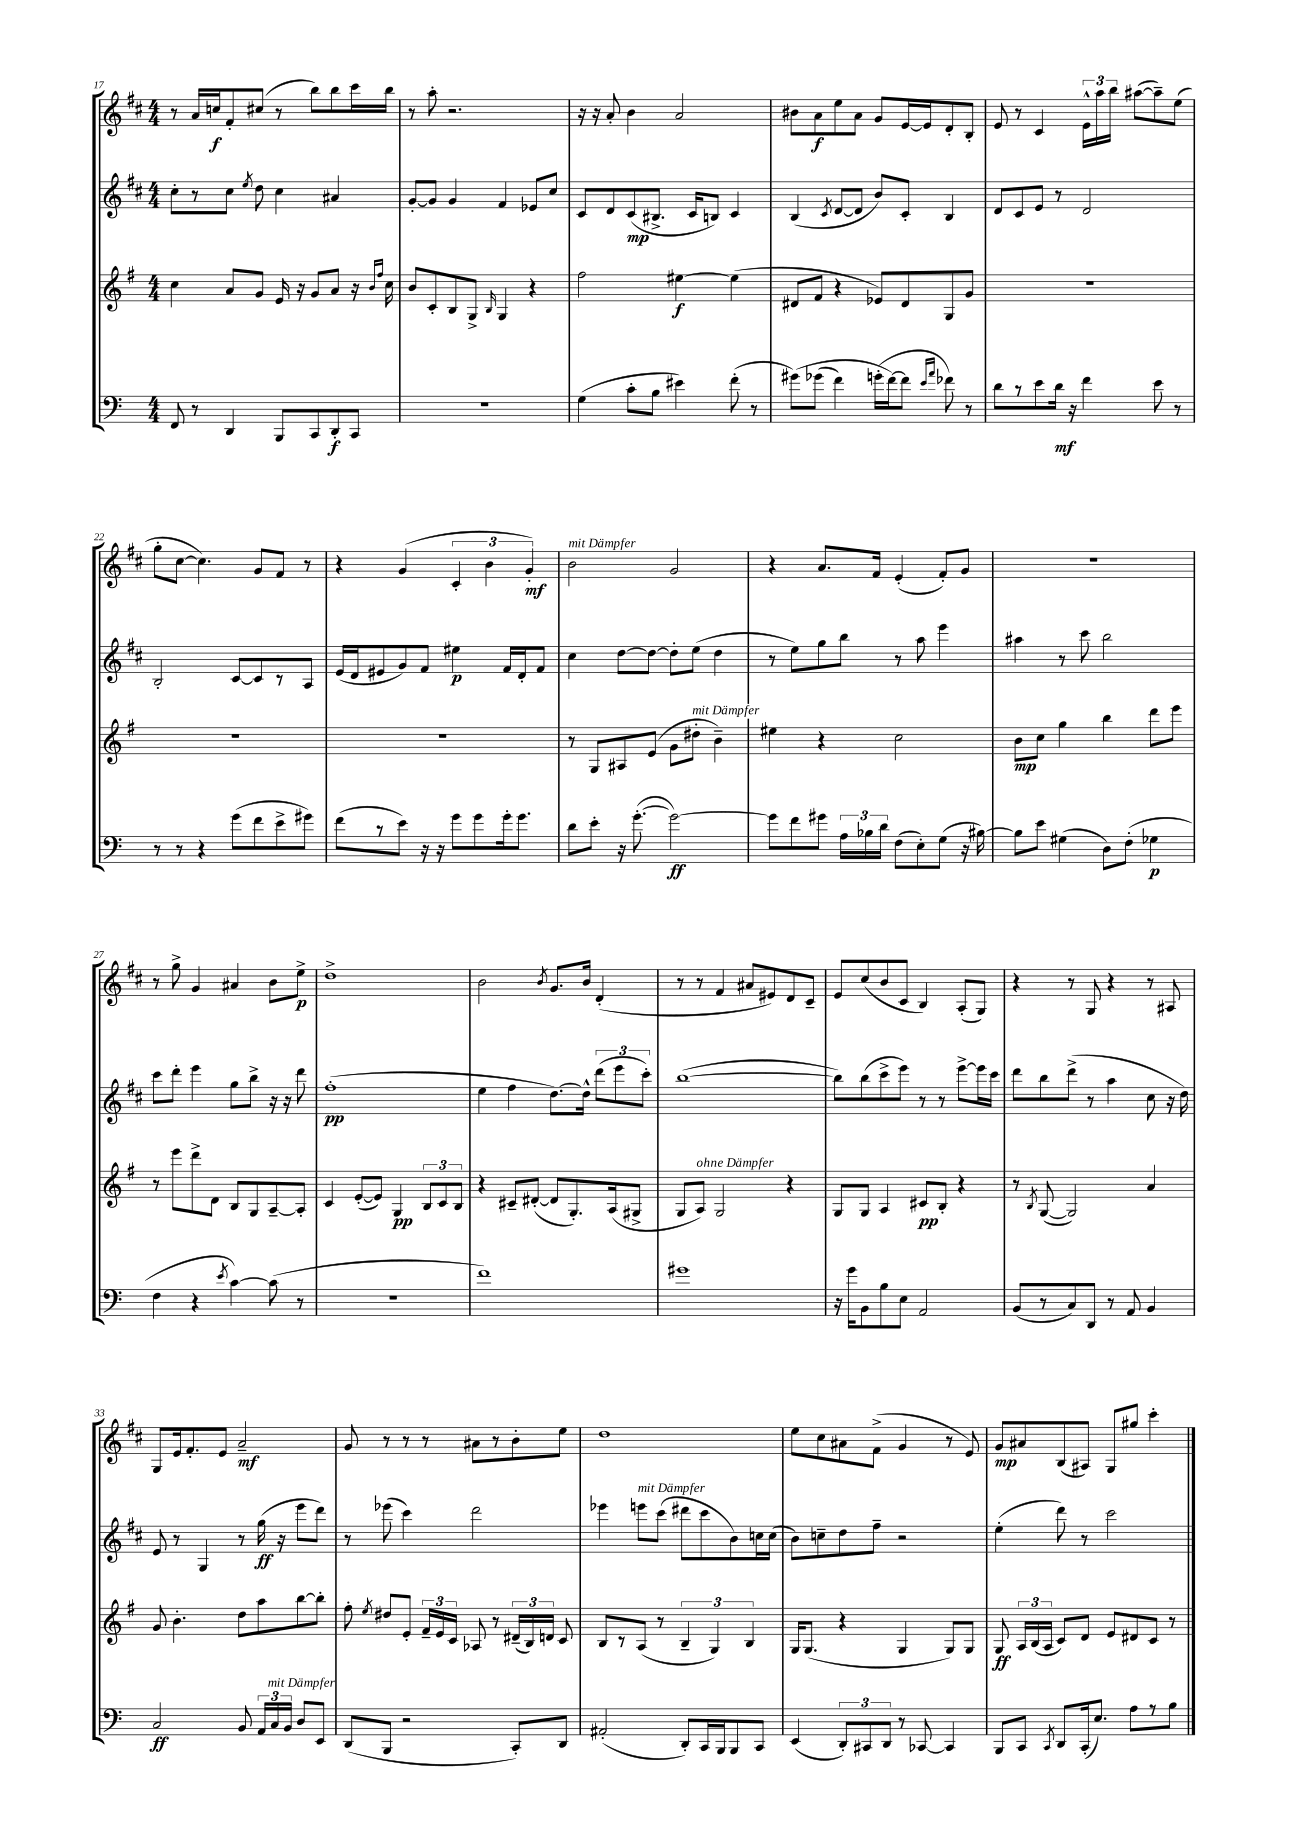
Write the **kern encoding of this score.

**kern	**kern	**kern	**kern
*staff4	*staff3	*staff2	*staff1
*clefF4	*clefG2	*clefG2	*clefG2
*k[]	*k[f#]	*k[f#c#]	*k[f#c#]
*M4/4	*M4/4	*M4/4	*M4/4
8FF/	4cc\	8cc#'\L	8r
8r	.	8r	16a/LL
.	.	.	16cc/J
4DD/	8a/L	8cc#\J	8f#'/
.	.	8qee/	.
.	8g/J	8dd\	(8cc#/J
8BBB/L	16e/	4cc#\	8r
.	16r	.	.
8CC/	8g/L	.	8bb\L)
8DD'/	8a/J	4a#/	8bb\
8CC/J	16r	.	16ccc#\L
.	16qqb/LL	.	.
.	16qqff#/JJ	.	.
.	16cc\	.	16bb\JJ
=	=	=	=
1r	8b/L	[8g'/L	8r
.	8c'/	8g/]J	8aa'\
.	8B/	4g/	2.r
.	8G^/J	.	.
.	16qqB/	.	.
.	4G/	4f#/	.
.	4r	8e-/L	.
.	.	8cc#/J	.
=	=	=	=
(4G\	2ff#\	8c#/L	16r
.	.	.	16r
.	.	8d/	8a'/
8c'\L	.	(8c#/	4b\
8B\J	.	8.B#^/J	.
4e#\)	[4ee#\	.	2a/
.	.	16c#/LK	.
.	.	8B/J)	.
(8f'\	(4ee#\]	4c#/	.
8r	.	.	.
=	=	=	=
&(8g#\L)	8d#/L	(4B/	8b#\L
(8g-\J	8f#/J	.	8a\
.	.	8qc#/	.
4f\)	4r	[8d/L	8ee\
.	.	8d/]J	8a\J
(16g'\LL	8e-/L)	8b/L)	8g/L
[16f\J&)	.	.	.
8f\]J	8d#/	8c#'/J	[16e/L
.	.	.	16e/]J
16qqe/LL	.	.	.
16qqa/JJ	.	.	.
8f-\)	8G/	4B/	8d'/
8r	8g/J	.	8B'/J
=	=	=	=
8d\L	1r	8d/L	8e/
8r	.	8c#/	8r
8e\	.	8e/J	4c#/
16d\Jk	.	8r	.
16r	.	.	.
4f\	.	2d/	24e^^\LL
.	.	.	24aa\
.	.	.	24bb\JJ
.	.	.	([8aa#\L
8e\	.	.	8aa#~\])
8r	.	.	(8ee\J
=	=	=	=
8r	1r	2B'/	8gg'\L
8r	.	.	[8cc#\J
4r	.	.	4.cc#\])
(8g\L	.	[8c#/L	.
8f\	.	8c#/]	8g/L
8e^\	.	8r	8f#/J
8g#\J)	.	8A/J	8r
=	=	=	=
(8f\L	1r	(16e/LL	4r
.	.	16d/J	.
8r	.	8e#/	.
8e\J)	.	8g/)	(4g/
16r	.	8f#/J	.
16r	.	.	.
8g\L	.	4ee#\	6c#'/
8g\	.	.	.
.	.	.	6b\
16g'\k	.	16f#/LL	.
8.g\J	.	16d'/J	.
.	.	.	6g'/)
.	.	8f#/J	.
=	=	=	=
8d\L	8r	4cc#\	2b\
8e'\J	8G/L	.	.
16r	8A#/	[8dd\L	.
([8.g'\	.	.	.
.	(8e/J	8dd\_J	.
2g\_)	8g\L	8dd'\]L	2g/
.	8dd#'\J	(8ee\J	.
.	4b~\)	4dd\	.
=	=	=	=
8g\]L	4ee#\	8r	4r
8f\	.	8ee\L)	.
8g#\J	4r	8gg\	8.a/L
24A\LL	.	8bb\J	.
24B-\	.	.	.
.	.	.	16f#/Jk
24d\JJ	.	.	.
(8F\L	2cc\	8r	(4e'/
8E'\)	.	8aa\	.
(8G\J	.	4eee\	8f#'/L)
16r	.	.	8g/J
[16B#\)	.	.	.
=	=	=	=
8B#\]L	8b\L	4aa#\	1r
8e\J	8cc\J	.	.
(4G#\	4gg\	8r	.
.	.	8ccc#\	.
8D\L)	4bb\	2bb\	.
(8F'\J	.	.	.
4G-\	8ddd\L	.	.
.	8eee\J	.	.
=	=	=	=
4F\	8r	8ccc#\L	8r
.	8eee\L	8ddd'\J	8gg^\
4r	8ddd^\	4eee\	4g/
.	8d\J	.	.
8qe/	.	.	.
[4c\)	8B/L	8gg\L	4a#/
.	8G/	8bb^\J	.
(8c\]	[8A~/	16r	8b\L
.	.	16r	.
8r	8A'/]J	8ddd\	8ee^\J
=	=	=	=
1r	4c/	(1ff#'	1dd^
.	([8e'/L	.	.
.	8e/]J)	.	.
.	4G/	.	.
.	12B/L	.	.
.	12c/	.	.
.	12B/J	.	.
=	=	=	=
1f)	4r	4ee\	2b\
.	8c#~/L	4ff#\	.
.	([8d#'/J	.	.
.	.	.	8qb/
.	8d#/]L	[8.dd\L)	8.g/L
.	8.G'/)	.	.
.	.	16dd^^\]Jk	16b/Jk
.	.	(12ddd\L	(4d'/
.	(16A/k	.	.
.	.	12eee\	.
.	8G#^/J	.	.
.	.	12ccc#'\J)	.
=	=	=	=
1g#	8G/L	([1bb	8r
.	8A/J)	.	8r
.	2G/	.	4f#/
.	.	.	8a#/L
.	.	.	8e#/)
.	4r	.	8d/
.	.	.	8c#~/J
=	=	=	=
16r	8G/L	8bb\]L)	8e/L
16g\LK	.	.	.
8BB\	8G/J	(8bb\	(8cc#/
8B\	4A/	8ccc#^\	8b/
8E\J	.	8eee\J)	8c#/J
2AA/	8c#/L	8r	4B/)
.	8B'/J	8r	.
.	4r	[8eee^\L	(8A'/L
.	.	16eee\]L	8G/J)
.	.	16ccc#\JJ	.
=	=	=	=
(8BB/L	8r	8ddd\L	4r
.	8qB/	.	.
8r	([8G/	8bb\	.
8C/)	2G/])	(8ddd^\J	8r
8DD/J	.	8r	8G/
8r	.	4aa\	4r
8AA/	.	.	.
4BB/	4a/	8cc#\	8r
.	.	16r	8A#/
.	.	16dd\)	.
=	=	=	=
2C/	8g/	8e/	8G/L
.	4.b'\	8r	16e/k
.	.	.	8.f#'/
.	.	4G/	.
.	.	.	8e/J
8BB/	8dd\L	8r	2a~/
24AA/LL	8aa\	(16gg\	.
24C/	.	.	.
.	.	16r	.
24BB/JJ	.	.	.
8D/L	[8bb\	8eee\L	.
8EE/J	8bb'\]J	8ddd\J)	.
=	=	=	=
(8DD/L	8ff#'\	8r	8g/
.	8qee/	.	.
8BBB/J	8dd#/L	(8eee-\	8r
2r	8e'/J	4ccc#\)	8r
.	24f#~/LL	.	8r
.	24e/	.	.
.	24c/JJ	.	.
.	8A-/	2ddd\	8a#\L
.	8r	.	8r
8CC'/L)	(24d#~/LL	.	8b'\
.	24B/)	.	.
.	24d/JJ	.	.
8DD/J	8c/	.	8ee\J
=	=	=	=
(2AA#'/	8B/L	4eee-\	1dd
.	8r	.	.
.	(8A/J	8eee\L	.
.	8r	(8ccc#\J	.
8DD'/L)	6B~/	8ddd#\L	.
16CC/L	.	8ccc#\	.
.	6G/)	.	.
16BBB/J	.	.	.
8BBB/	.	8b\)	.
.	6B/	.	.
8CC/J	.	16cc\L	.
.	.	(16cc\JJ	.
=	=	=	=
(4EE/	16G/LK	8b\L)	8ee\L
.	(8.G/J	.	.
.	.	8cc~\	8cc#\
12DD'/L)	4r	8dd\	8a#\
12CC#/	.	.	.
.	.	8ff#~\J	(8f#^\J
12DD/J	.	.	.
8r	4G/	2r	4g/
[8CC-/	.	.	.
4CC-/]	8G/L)	.	8r
.	8G/J	.	8e/)
=	=	=	=
8BBB/L	8G/	(4ee'\	8g/L
8CC/J	24A/LL	.	8a#/
.	(24B/	.	.
.	24A/JJ	.	.
8qCC/	.	.	.
8DD/L	8c/L)	8ddd\)	(8B/
(16CC'/k	8d/J	8r	8A#/J)
8.E/J)	.	.	.
.	8e/L	2ccc#\	8G/L
8A\L	8d#/	.	8gg#/J
8r	8c/J	.	4ccc#'\
8B\J	8r	.	.
==	==	==	==
*-	*-	*-	*-
